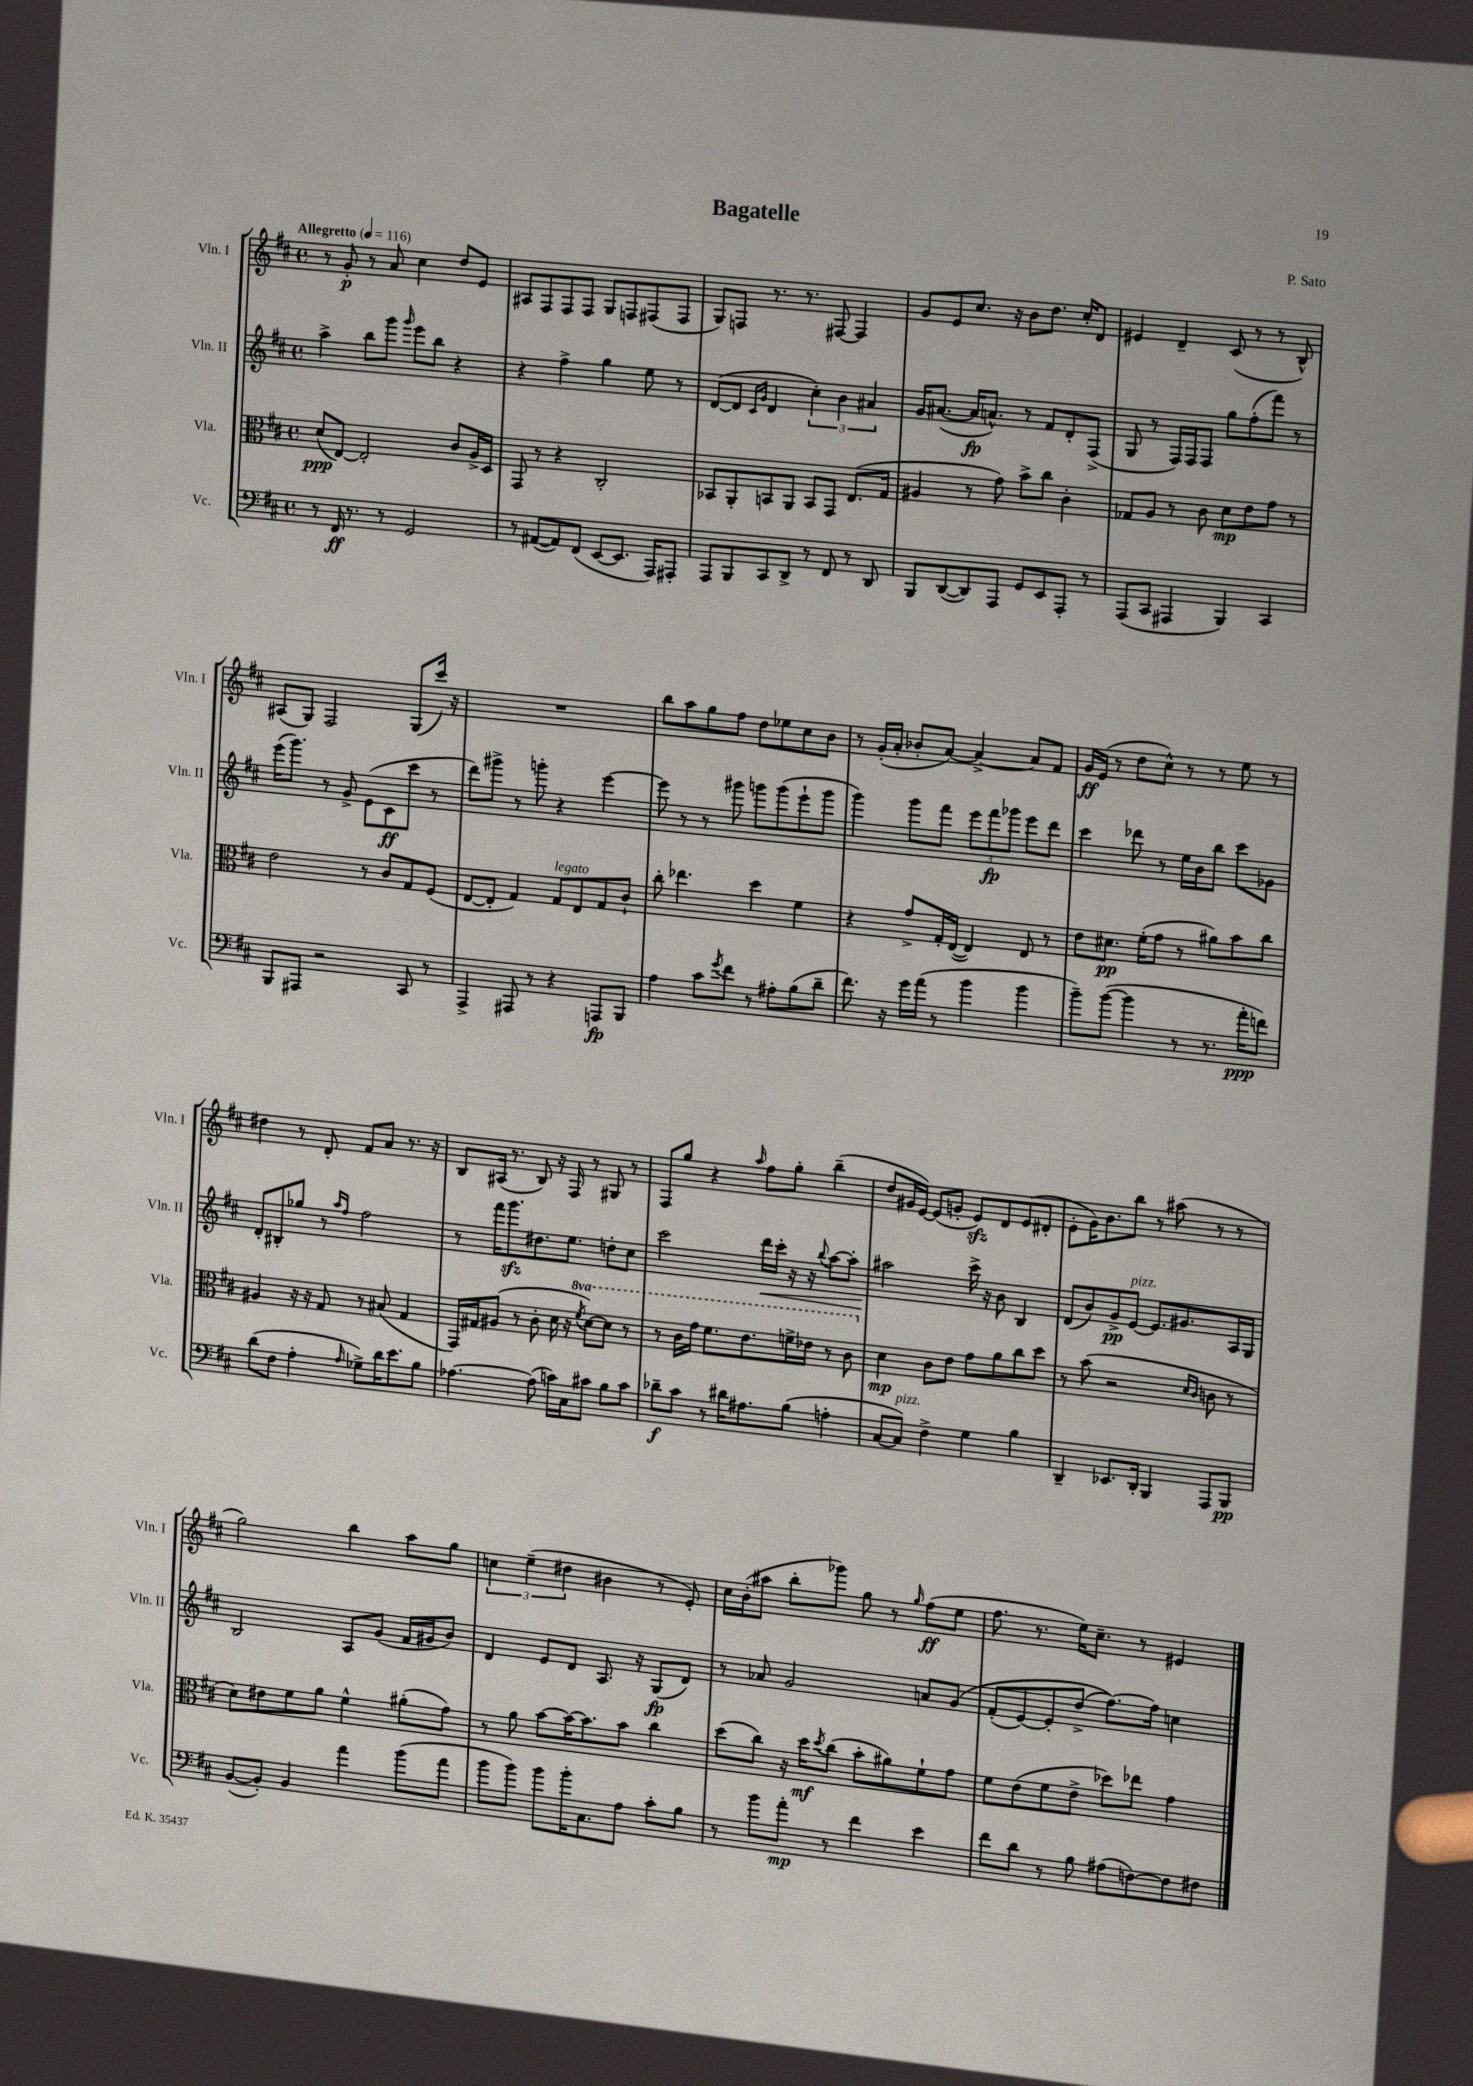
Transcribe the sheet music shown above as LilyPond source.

\header { title = "Bagatelle" composer = "P. Sato" }
<<
\new StaffGroup <<
\new Staff = "s0" \with { instrumentName = "Vln. I" shortInstrumentName = "Vln. I" } {
    \clef treble \key d \major \defaultTimeSignature \time 4/4 \tempo "Allegretto" 4 = 116
    r8 g'8-.\p r8 a'8 cis''4 d''8 e'8 |
    ais8 fis8 fis8 fis8 g8 f8 fis8( fis8 |
    g8) f8 r8. r8. fis8~ fis4 |
    g'8 e'8 cis''8. r16 b'8 d''8. cis''16-. d'8 |
    eis'4 d'4-- cis'8( r8 r8 b8-^) |
    ais8( g8) fis2 g8( cis'''16) r16 |
    R1 |
    b''8 a''8 g''8 fis''8 d''8 ees''8 cis''8 b'8 |
    r8 g'16-.( a'16-. bes'8-. a'8~) a'4~-> a'8 fis'8 |
    g'16\ff e'16( r8 d''8 cis''8-^) r8 r8 e''8 r8 |
    dis''4 r8 d'8-. fis'8 a'8 r8. r16 |
    b8 ais16( r8. b8) r16 fis16 r8 gis8 r8 |
    fis8 g''8 r4 \grace { a''16 } fis''8 g''8-. b''4--( |
    d''8 gis'16 e'16~) e'8( g'8-. e'8\sfz) d'8 e'8( dis'8-. |
    e'8-. g'16) b'8. b''8 r8 ais''8( r8 r8 |
    g''2) b''4 a''8 g''8 |
    \tuplet 3/2 { c''4 e''4--( dis''4 } bis'4 r8 e'8-.) |
    cis''16 b'16-.( ais''8 b''8-. ges'''8) g''8 r8 \grace { g''16 } fis''8\ff( e''8 |
    fis''8. r8. e''16) cis''8.-- r8 eis'4 \bar "|." |
}
\new Staff = "s1" \with { instrumentName = "Vln. II" shortInstrumentName = "Vln. II" } {
    \clef treble \key d \major \defaultTimeSignature \time 4/4
    a''4-> b''8 g'''8 \grace { g'''16 } e'''8 b''8 r4 |
    r4 fis''4-> g''4 e''8 r8 |
    d'8~( d'8 \grace { cis'16 g'16 } d'4 \tuplet 3/2 { cis''4-.) b'4 ais'4 } |
    g'16 ais'8.~( ais'16\fp a'8.-^) r8 fis'8 d'8-. fis8->( |
    g8 r8 fis16) fis16 fis8 g''8 fis''8-.( fis'''8) r8 |
    e'''16( g'''8.) r8 g'8-> e'8( cis'8\ff cis'''8 r8 |
    d'''8) gis'''8-> r8 g'''8-. r4 e'''4~ |
    e'''8 r8 r8 gis'''8 g'''8 g'''8( e'''8-! g'''8 |
    g'''4) g'''8 fis'''8 \tuplet 3/2 { e'''8 fis'''8\fp ges'''8 } e'''8 d'''8 |
    cis'''4 des'''8 r8 e''16 b'16 b''8 cis'''8 ges'8 |
    d'8-. bis8-. ges''8 r8 \grace { a''16 fis''16 } fis''2 |
    r8 fis'''16 g'''8.\sfz dis''8. e''8. d''8-. cis''8 |
    cis'''2 d'''16\< cis'''16-. r16 r16 \appoggiatura { b''8 } a''8~ a''8-. |
    ais''2\! cis'''16-> r16 b'8 b4 |
    d'8( b'8) g'8->\pp e'8~^\markup { \italic "pizz." } e'8. gis'8. a16 g16 |
    b2 a8 g'8( fis'16 gis'16 b'8) |
    d'4 e'8 d'8 a8. r16 g8\fp( d'8) |
    r8 aes'8 g'2 a'8 g'8\( |
    fis'8-.( e'8~) e'8-. d''8->( fis''8.~)\) fis''16 c''4 \bar "|." |
}
\new Staff = "s2" \with { instrumentName = "Vla." shortInstrumentName = "Vla." } {
    \clef alto \key d \major \defaultTimeSignature \time 4/4 \set Staff.ottavationMarkups = #ottavation-simple-ordinals
    d'8\ppp( e8~) e2-. cis'8 a16-> d16 |
    g,8 r8 r4 cis2-. |
    bes,8 a,8-. b,8 a,8 b,8 g,8 e8.( g16 |
    ais4 r8 g'8) b'8-> cis''8 cis'4-. |
    ges8 a8 r8 cis'8 d'8\mp e'8 g'8 r8 |
    e'2 r8 cis'8 g8 fis8( |
    e8~ e8-. g4) g8^\markup { \italic "legato" } e8 g8 cis'8-! |
    cis''8-. ees''4. d''4 fis'4 |
    r4 g'8-> g16-. e16~( e4) e8 r8 |
    e'8 dis'8.\pp fis'16-.( g'8 r8 ais'8) b'8 cis''8 |
    ais4 r16 r16 g8 r8 bis8( g4 |
    g,16) gis16 ais8( r8 cis'8-. d'16 r16 \ottava #1 \acciaccatura { fis''8 } d''8~) d''8 r8 |
    r8 cis''16 g''16 fis''8. e''8. f''16-> ees''16 r8 cis''8 \ottava #0 |
    d'4\mp cis'8 e'8 g'8 a'8 cis''8 d''8 |
    r8 b'8( r2 \grace { d'16 cis'16 } c'8 r8 |
    d'8) eis'8 fis'8 a'8 fis'4-^ ais'8-.( g'8) |
    r8 a'8 b'8~ b'16~ b'8. b'8 cis''4 |
    d''8( cis''8) r16 d''16\mf \acciaccatura { d''8 } cis''8( b'8-. ais'8) fis'8-! g'8 |
    fis'8 e'8( fis'8 e'8-> des''8) ees''8 g'4 \bar "|." |
}
\new Staff = "s3" \with { instrumentName = "Vc." shortInstrumentName = "Vc." } {
    \clef bass \key d \major \defaultTimeSignature \time 4/4
    r8 fis,16\ff r8. r8 g,2 |
    r8 ais,8~( ais,8) fis,8( e,8~ e,8. a,,16) ais,,8-. |
    a,,8 b,,8 cis,8 d,8-> r8 fis,8 r8 d,8 |
    b,,8 d,8~( d,8) a,,8 g,8 e,8 a,,8-. r8 |
    a,,8( cis,8 ais,,4 b,,4) cis,4 |
    b,,8 ais,,8 r2 cis,8 r8 |
    a,,4-> ais,,8 r8 r4 a,,8\fp b,,8 |
    a4 cis'8 \acciaccatura { g'8 } fis'8 r8 ais8-. b8( d'8-- |
    fis'8.) r16 g'16 a'16( r8 b'4 b'4 |
    b'8--) b'8~( b'4 r8 r8. a'16-.\ppp f'8) |
    d'8( fis8 a4-. \grace { a16 } ges8->) d'16 e'8. b8 |
    aes4.~ aes8( c'16) cis16 cis'8 b8 cis'8 |
    des'8--\f cis'8 r8 dis'16 ais8. b8( a4-. |
    cis8~ cis8^\markup { \italic "pizz." }) fis4-> g4 b4 |
    d,4-- ees,8. d,16-. b,,4 a,,8 b,,8\pp |
    b,8~( b,8-.) b,4 a'4 b'8( a'8 |
    b'8 b'8) b'8 b'16-. cis8. a8 cis'8-. b8 |
    r8 b'8 a'8-.\mp r8 fis'4 e'4 |
    fis'8 d'8 r8 b8 ais8( f8~) f8 fis8 \bar "|." |
}
>>
>>
\layout { \context { \Score \remove "Bar_number_engraver" } }
